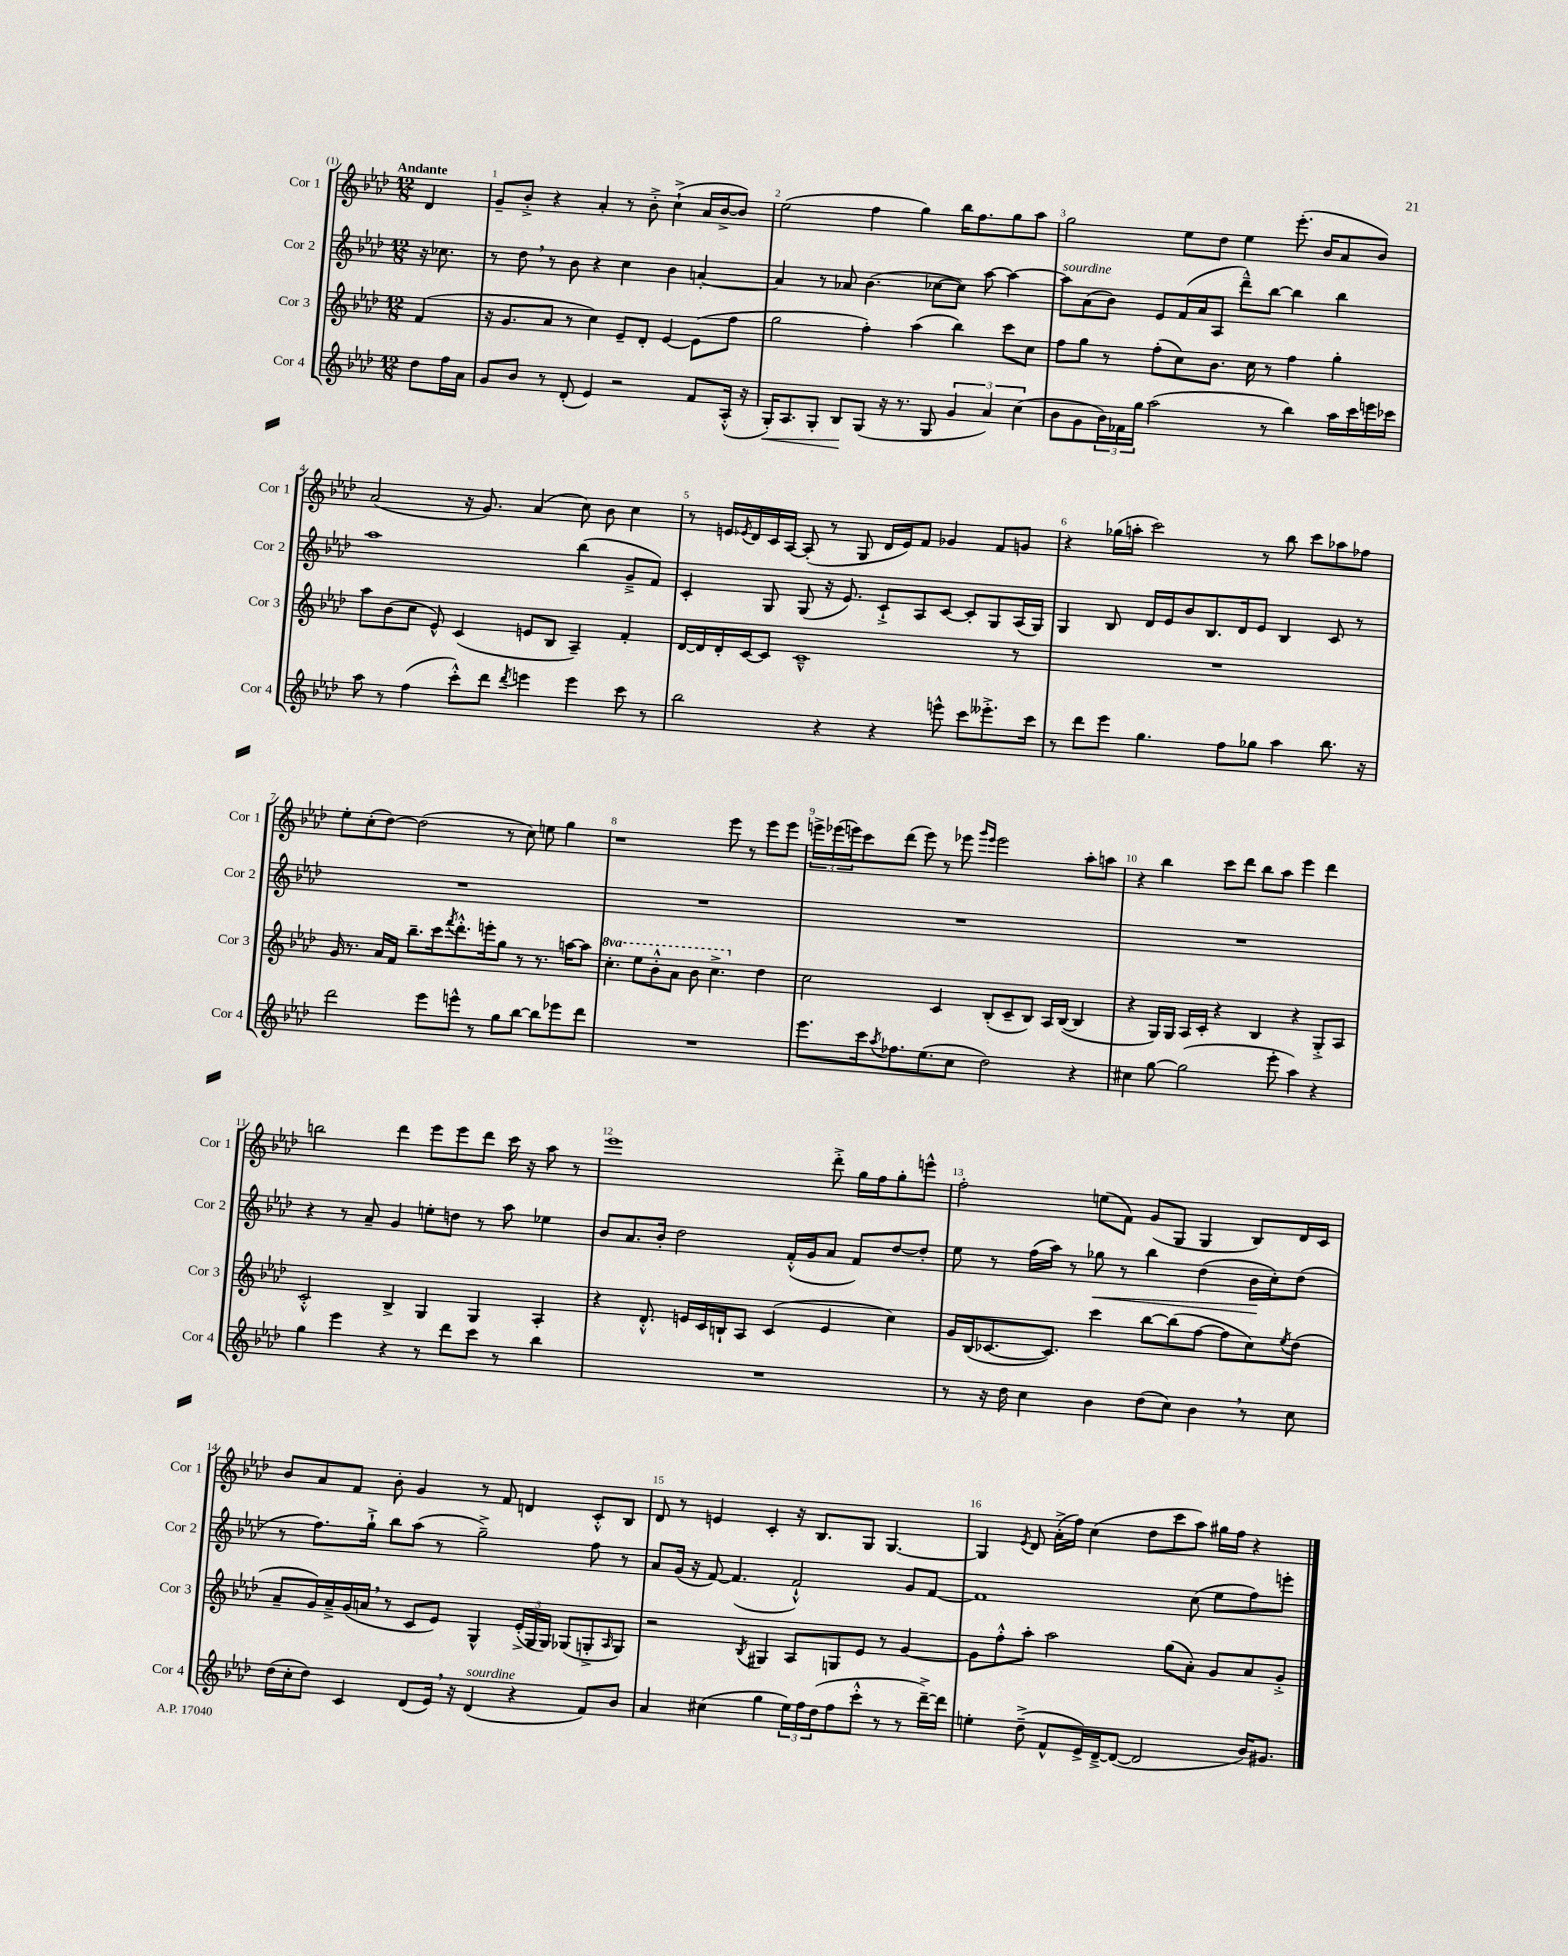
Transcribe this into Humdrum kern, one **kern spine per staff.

**kern	**dynam	**kern	**kern	**dynam	**kern
*part4	*part4	*part3	*part2	*part2	*part1
*staff4	*staff4	*staff3	*staff2	*staff2	*staff1
*I"Cor 4	*	*I"Cor 3	*I"Cor 2	*	*I"Cor 1
*I'Cor 4	*	*I'Cor 3	*I'Cor 2	*	*I'Cor 1
*clefG2	*	*clefG2	*clefG2	*	*clefG2
*k[b-e-a-d-]	*	*k[b-e-a-d-]	*k[b-e-a-d-]	*	*k[b-e-a-d-]
*M12/8	*	*M12/8	*M12/8	*	*M12/8
=	=	=	=	=	=
!	!	!	!	!	!LO:TX:a:B:t=Andante
8dd-\L	.	(4f/	16r	.	4d-/
.	.	.	8.cc-X\	.	.
16ff\L	.	.	.	.	.
16a-\JJ	.	.	.	.	.
=1	=1	=1	=1	=1	=1
8g/L	.	16r	8r	.	8g~/L
.	.	8.g/L	.	.	.
8b-/J	.	.	8dd-,\	.	8b-'^/J
8r	.	8a-/J	8r	.	4r
(8d-'/	.	8r	8b-\	.	.
4e-/)	.	4cc\)	4r	.	4a-'/
2r	.	8e-~/L	4cc\	.	8r
.	.	8d-'/J	.	.	8b-'^\
.	.	[4e-/	4b-\	.	(4cc`^\
8f/L	.	(8e-\L]	[4an'/	.	16a-/LL
.	.	.	.	.	[16b-^/J
(16A-'^^/Jk	.	8ff\J	.	.	8b-/J])
16r	.	.	.	.	.
=2	=2	=2	=2	=2	=2
!	!LO:HP:b	!	!	!	!
16G'/KL)	<	2gg\	4a/]	.	(2ee-\
8.A-/	.	.	.	.	.
8G'/J	.	.	8r	.	.
8B-/L	.	.	8a-X/	.	.
(8G/J	[	4ff'\)	(4.b-\	.	4ff\
16r	.	.	.	.	.
8.r	.	.	.	.	.
.	.	(4aa-\	.	.	4gg\)
8G/	.	.	[8cc-X\L	.	.
6g/	.	4bb-\)	8cc-\J])	.	16bb-\KL
.	.	.	.	.	8.ff\
.	.	.	[8aa-\	.	.
6a-/)	.	.	.	.	.
.	.	8ccc\L	4aa-\_	.	8gg\
(6cc\	.	.	.	.	.
.	.	8cc\J	.	.	8aa-\J
=3	=3	=3	=3	=3	=3
!	!	!	!LO:TX:a:i:t=sourdine	!	!
8b-\L	.	8ff\L	8aa-\L]	.	2gg\
8g\	.	8gg\J	(8a-\	.	.
24b-\L)	.	8r	8b-\J)	.	.
24f-X\	.	.	.	.	.
24gg\JJ	.	.	.	.	.
(2aa-\	.	(8ff'\L	8e-/L	.	.
.	.	8cc\)	(16f/L	.	8ee-\L
.	.	.	16a-/J	.	.
.	.	8.b-\J	8A-/J	.	8dd-\J
.	.	.	8ddd-~^^\L)	.	4ee-\
.	.	16cc\	.	.	.
8r	.	8r	[8bb-\J	.	.
4bb-\)	.	4ff\	4bb-\]	.	(8.eee-'\
.	.	.	.	.	16b-/KL
16aa-\LL	.	4gg'\	4bb-\	.	8a-/
16ccc\	.	.	.	.	.
16eeen\	.	.	.	.	8b-/J)
16ccc-X\JJ	.	.	.	.	.
!!LO:LB:g=z
=4	=4	=4	=4	=4	=4
8aa-\	.	8aa-\L	1aa-	.	(2a-/
8r	.	(8b-\	.	.	.
(4ff\	.	8cc\J	.	.	.
.	.	8e-^^/)	.	.	.
8ccc'^^\L)	.	(4c/	.	.	16r
.	.	.	.	.	8.g/)
8ddd-\J	.	.	.	.	.
8qddd-/	.	.	.	.	.
4eeen\	.	8en/L	.	.	(4a-/
.	.	8B-/J	.	.	.
4eee\	.	4A-~/)	(4bb-\	.	8cc\)
.	.	.	.	.	8b-\
8ccc\	.	4f'/	8g~^/L	.	4cc\
8r	.	.	8f/J)	.	.
=5	=5	=5	=5	=5	=5
2bb-\	.	[16d-/LL	4c'/	.	8r
.	.	16d-/]	.	.	.
.	.	16d-'/	.	.	16en/LL
.	.	.	.	.	8qe-X/
.	.	[16c/J	.	.	16d-/
.	.	8c/J]	8G/	.	16c/
.	.	.	.	.	[16A-/JJ
.	.	1c~^^	(8G/	.	(8A-'/]
4r	.	.	16r	.	8r
.	.	.	8.e-/)	.	.
.	.	.	.	.	8G/
4r	.	.	8c`^/L	.	16d-/LL
.	.	.	.	.	16e-/J)
.	.	.	8A-/	.	8f/J
8eeen^^\	.	.	[8c/J	.	4g-X/
8ccc\L	.	.	8c'/L]	.	.
8.eee--X'^\	.	.	8G/	.	8f/L
.	.	8r	(16A-/L	.	8gn/J
16ccc\Jk	.	.	16G/JJ)	.	.
=6	=6	=6	=6	=6	=6
8r	.	1.r	4G/	.	4r
8ddd-\L	.	.	.	.	.
8eee-\J	.	.	8B-/	.	(16gg-X\LL
.	.	.	.	.	16aan'\JJ
4.gg\	.	.	16d-/LL	.	2ccc\)
.	.	.	16e-/J	.	.
.	.	.	8b-/	.	.
.	.	.	8.B-/	.	.
8ff\L	.	.	.	.	.
.	.	.	16d-/k	.	.
8gg-X\J	.	.	8e-/J	.	8r
4aa-\	.	.	4B-/	.	8bb-\
.	.	.	.	.	8ccc\L
8.bb-\	.	.	8c/	.	8aa-X\
.	.	.	8r	.	8ff-X\J
16r	.	.	.	.	.
!!LO:LB:g=z
=7	=7	=7	=7	=7	=7
2ddd-\	.	16g/	1.r	.	8ee-'\L
.	.	8.r	.	.	.
.	.	.	.	.	(8cc'\
.	.	16a-/LL	.	.	[8dd-\J)
.	.	16f/JJ	.	.	.
.	.	8.bb-~\L	.	.	(2dd-\]
8eee-\L	.	.	.	.	.
.	.	16ccc\k	.	.	.
.	.	8qfff/	.	.	.
8eeen^^\J	.	8.ddd-'^^\	.	.	.
8r	.	.	.	.	.
.	.	16eeen'\k	.	.	.
8gg\L	.	8gg\J	.	.	8r
[8bb-\J	.	8r	.	.	8cc\)
8bb-\L]	.	8.r	.	.	8een\
8eee-X\	.	.	.	.	4gg\
.	.	[16aan\KL	.	.	.
8ddd-\J	.	8aa\J]	.	.	.
=8	=8	=8	=8	=8	=8
*	*	*8va	*	*	*
1.r	.	4.ccc'\	1.r	.	1r
.	.	8eee-\L	.	.	.
.	.	8bb-'^^\	.	.	.
.	.	8aa-\J	.	.	.
.	.	8bb-\	.	.	.
.	.	4.ccc^\	.	.	.
.	.	.	.	.	8eee-\
.	.	.	.	.	8r
*	*	*X8va	*	*	*
.	.	4dd-\	.	.	8eee-\L
.	.	.	.	.	8eee-\J
=9	=9	=9	=9	=9	=9
8.eee-\L	.	2cc\	1.r	.	24eeen^\LL
.	.	.	.	.	(24eee-X\
.	.	.	.	.	24eeen\J)
.	.	.	.	.	8ccc\
16ccc\k	.	.	.	.	.
8qaa-/	.	.	.	.	.
8.ff-X\	.	.	.	.	(8ddd-\J
.	.	.	.	.	8eee\)
(8.ee-\	.	.	.	.	.
.	.	4c/	.	.	8r
8cc\J	.	.	.	.	8eee-X\
.	.	.	.	.	16qqggg/LL
.	.	.	.	.	16qqeee-/JJ
2dd-\)	.	(8B-'/L	.	.	2eee-\
.	.	8c~/	.	.	.
.	.	8B-/J)	.	.	.
.	.	16A-/LL	.	.	.
.	.	([16B-/JJ	.	.	.
4r	.	4B-/]	.	.	8aa-'\L
.	.	.	.	.	8aan\J
=10	=10	=10	=10	=10	=10
4cc#X\	.	4r	1.r	.	4r
[8gg\	.	16G/LL)	.	.	4bb-\
.	.	16G/JJ	.	.	.
(2gg\]	.	16A-/LL	.	.	.
.	.	16c'/JJ	.	.	.
.	.	4r	.	.	8ccc\L
.	.	.	.	.	8ddd-\J
.	.	4B-/	.	.	8bb-\L
8eee-'\	.	.	.	.	8aa-\J
4aa-\)	.	4r	.	.	4eee-\
4r	.	8G'^/L	.	.	4ddd-\
.	.	8A-/J	.	.	.
!!LO:LB:g=z
=11	=11	=11	=11	=11	=11
4gg\	.	2c'^^/	4r	.	2bbn\
4eee-\	.	.	8r	.	.
.	.	.	8a-~/	.	.
4r	.	4B-^/	4g/	.	4ddd-\
8r	.	4G/	8een'\L	.	8eee-\L
8ddd-\L	.	.	8ddn\J	.	8eee-\
8ccc\J	.	4G/	8r	.	8ddd-\J
8r	.	.	8aa-\	.	16ccc\
.	.	.	.	.	16r
4bb-\	.	4A-'/	4ee-X\	.	8aa-\
.	.	.	.	.	8r
=12	=12	=12	=12	=12	=12
1.r	.	4r	8b-/L	.	1eee-
.	.	.	8.a-/	.	.
.	.	8.d-'^^/	.	.	.
.	.	.	16b-'/Jk	.	.
.	.	.	2dd-\	.	.
.	.	16en/LL	.	.	.
.	.	16c/	.	.	.
.	.	16Bn`/J	.	.	.
.	.	8A-/J	.	.	.
.	.	(4c/	.	.	.
.	.	.	(16f'^^/LL	.	.
.	.	.	16g/J	.	.
.	.	4e/	8a-/J	.	8ddd-'^\
.	.	.	8f/L)	.	16gg\LL
.	.	.	.	.	16ff\J
.	.	4cc\)	[8dd-/	.	8gg'\
.	.	.	8dd-'/J]	.	8eeen^^\J
=13	=13	=13	=13	=13	=13
8r	.	16g/LL	8ee-\	.	2ff'\
.	.	(16B-/J	.	.	.
16r	.	[8.c-X/	8r	.	.
16dd-\	.	.	.	.	.
4cc\	.	.	(16ff\LL	.	.
.	.	8.c-/J])	16aa-\JJ)	.	.
.	.	.	8r	.	.
!	!	!	!	!LO:HP:b	!
4b-\	.	4ccc\	8gg-X\	<	(8een\L
.	.	.	8r	.	8f\J)
(8dd-\L	.	[8bb-\L	4bb-\	.	(8g/L
8cc\J)	.	(8bb-\]	.	.	8G/J
4b-,\	.	[8ff\J	(4dd-\	.	4G/
.	.	8ff\L]	.	.	.
8r	.	8cc\)	16b-\LL	.	8B-/L)
.	.	.	16cc'\J)	[	.
.	.	8qee-/	.	.	.
8cc\	.	(8dd-\J	(8dd-\J	.	16d-/L
.	.	.	.	.	16c/JJ
!!LO:LB:g=z
=14	=14	=14	=14	=14	=14
(16dd-\LL	.	8a-~/L	8r	.	8b-/L
16cc'\J	.	.	.	.	.
8dd-\J)	.	16g/L)	8.ff\L)	.	8a-/
.	.	16a-~^/	.	.	.
4c/	.	(16g/	.	.	8f/J
.	.	16an,/JJ	16gg`^\Jk	.	.
.	.	8r	8bb-\L	.	8b-'\
(8d-/L	.	8c/L	(8aa-\J	.	4g/
16e-,/Jk)	.	8e-/J)	8r	.	.
16r	.	.	.	.	.
!LO:TX:a:i:t=sourdine	!	!	!	!	!
(4d-/	.	4G^^/	2gg~^\)	.	8r
.	.	.	.	.	8f/
4r	.	(24e-'^/LL	.	.	4dn/
.	.	24G/	.	.	.
.	.	24G/JJ)	.	.	.
.	.	(8G-X/L	.	.	.
8f/L)	.	8Gn'^/	8ff\	.	8c'^^/L
.	.	16qqA-/	.	.	.
8b-/J	.	8G/J)	8r	.	8B-/J
=15	=15	=15	=15	=15	=15
4a-/	.	2r	8a-/L	.	8d-/
.	.	.	(16g/Jk	.	8r
.	.	.	16r	.	.
(4cc#X\	.	.	[8f/)	.	4en/
.	.	.	(4.f/]	.	.
.	.	8qB-/	.	.	.
4gg\	.	4G#X/	.	.	4c'/
24ee-\LL)	.	8A-/L	2f`^^/)	.	16r
24ff\	.	.	.	.	.
.	.	.	.	.	8.B-/L
(24dd-\J	.	.	.	.	.
8ff\	.	8Gn/	.	.	.
8ccc'^^\J	.	8e-/J	.	.	8G/J
8r	.	8r	.	.	[4.G/
8r	.	[4g/	8g/L	.	.
[16ddd-~^\LL)	.	.	[8f/J	.	.
16ddd-\JJ]	.	.	.	.	.
=16	=16	=16	=16	=16	=16
4een'\	.	8g\L]	1f]	.	4G/]
.	.	8ff'^^\	.	.	.
.	.	.	.	.	8qe-/
(8dd-~^\	.	8aa-'\J	.	.	8d-/
8f^^/L	.	2aa-\	.	.	(16a-'^\LL
.	.	.	.	.	16ff\JJ)
16e-^/L)	.	.	.	.	(4cc\
[16d-~^/J	.	.	.	.	.
(8d-/J_	.	.	.	.	.
2d-/]	.	.	.	.	8dd-\L
.	.	(8gg\L	.	.	8ccc\
.	.	8a-'\J)	(8cc\	.	8aa-\J)
.	.	8g/L	8ee-\L	.	16gg#X\LL
.	.	.	.	.	16ff\JJ
16b-/KL)	.	8a-/	8ff\)	.	4r
8.g#X/J	.	.	.	.	.
.	.	8g'^/J	8eeen'\J	.	.
==	==	==	==	==	==
*-	*-	*-	*-	*-	*-
